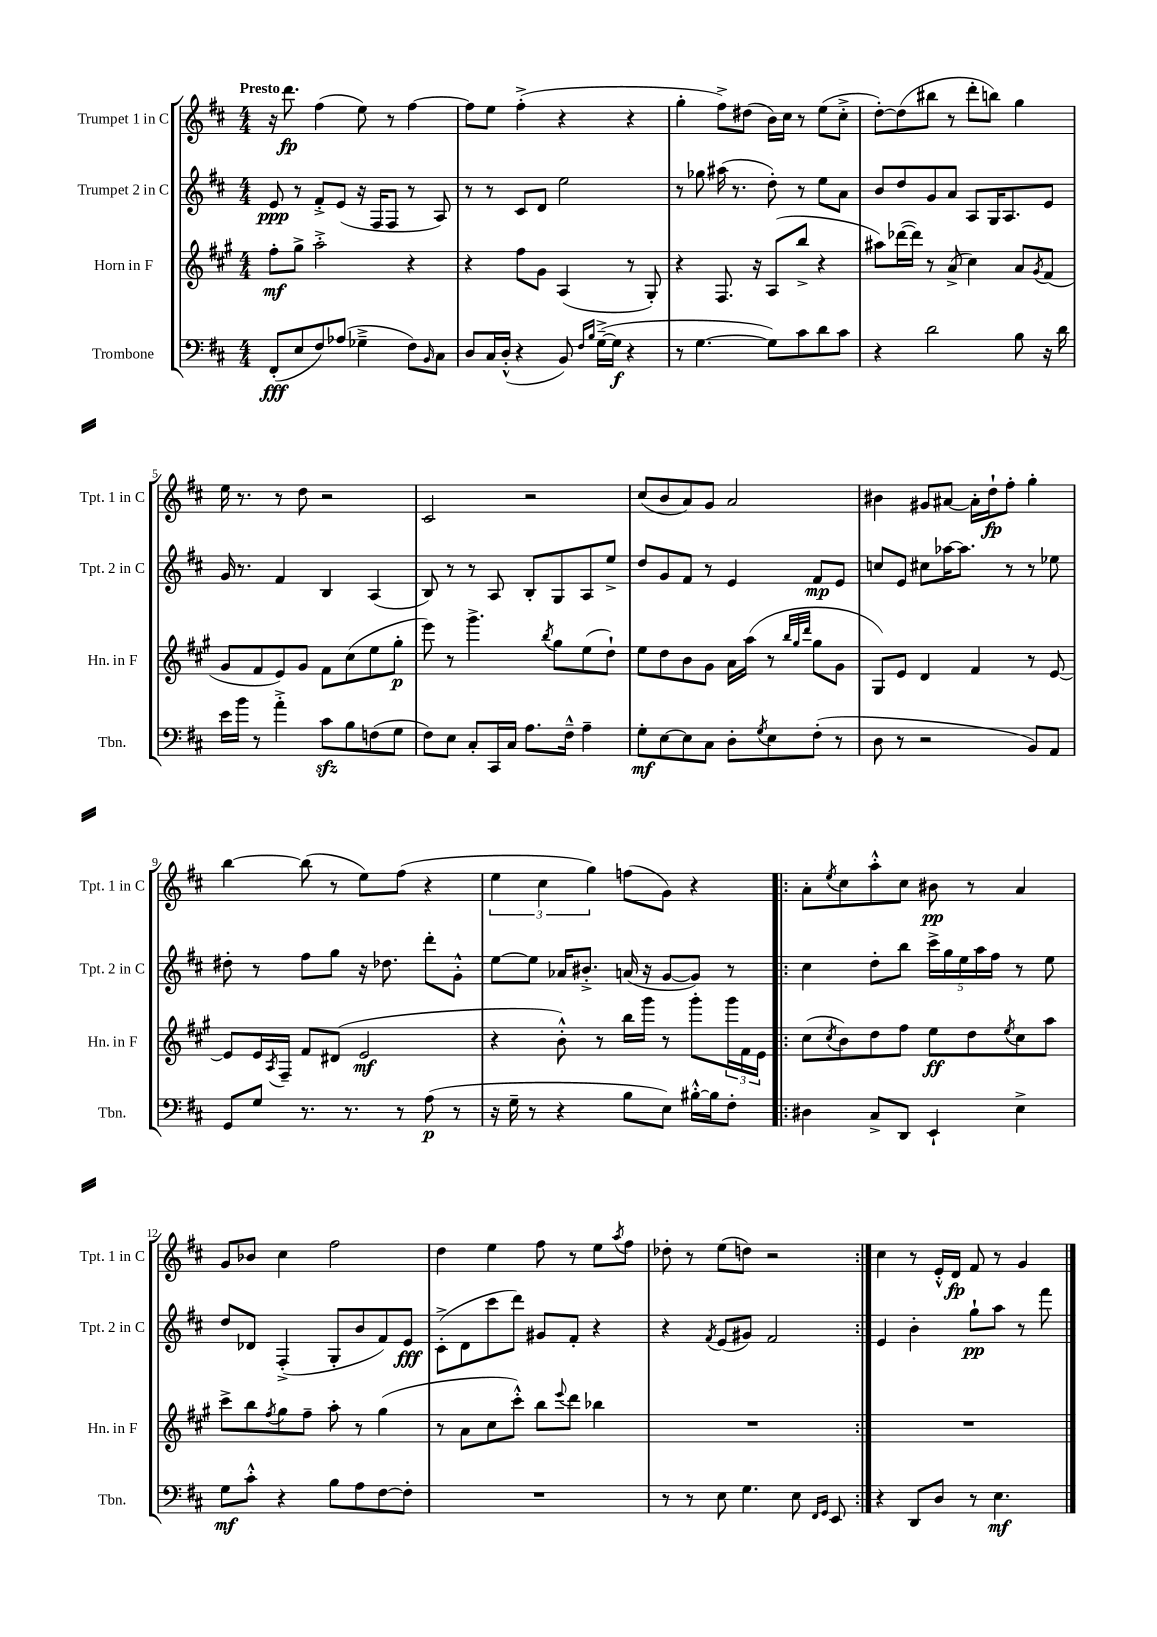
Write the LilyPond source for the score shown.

<<
\new StaffGroup <<
\new Staff = "s0" \with { instrumentName = "Trumpet 1 in C" shortInstrumentName = "Tpt. 1 in C" } {
    \clef treble \key d \major \numericTimeSignature \time 4/4 \tempo "Presto"
    r16 d'''8.\fp fis''4( e''8) r8 fis''4~ |
    fis''8 e''8 fis''4-.->( r4 r4 |
    g''4-. fis''8->) dis''8( b'16) cis''16 r8 e''8( cis''8-.-> |
    d''8~-.) d''8( bis''8 r8 d'''8-. b''8) g''4 |
    e''16 r8. r8 d''8 r2 |
    cis'2 r2 |
    cis''8( b'8 a'8) g'8 a'2 |
    bis'4 gis'8 ais'8~ ais'16-. d''16-!\fp fis''8-. g''4-. |
    b''4~ b''8( r8 e''8) fis''8( r4 |
    \tuplet 3/2 { e''4 cis''4 g''4) } f''8( g'8) r4 |
    \repeat volta 2 { a'8-. \acciaccatura { e''8 } cis''8 a''8-.-^ cis''8 bis'8\pp r8 a'4 |
    g'8 bes'8 cis''4 fis''2 |
    d''4 e''4 fis''8 r8 e''8 \acciaccatura { a''8 } fis''8 |
    des''8-. r8 e''8( d''8) r2 | }
    cis''4 r8 e'16-.-^ d'16\fp fis'8 r8 g'4 \bar "|." |
}
\new Staff = "s1" \with { instrumentName = "Trumpet 2 in C" shortInstrumentName = "Tpt. 2 in C" } {
    \clef treble \key d \major \numericTimeSignature \time 4/4
    e'8\ppp r8 fis'8-.-> e'8( r16 fis16 fis8 r8 a8) |
    r8 r8 cis'8 d'8 e''2 |
    r8 ges''8 ais''16( r8. d''8-.) r8 e''8 a'8 |
    b'8 d''8 g'8 a'8 a8 g16 a8. e'8 |
    g'16 r8. fis'4 b4 a4( |
    b8) r8 r8 a8 b8-. g8 a8 e''8-> |
    d''8 g'8 fis'8 r8 e'4 fis'8\mp e'8 |
    c''8 e'8 cis''8 aes''16~ aes''8. r8 r8 ees''8 |
    dis''8-. r8 fis''8 g''8 r16 des''8. d'''8-. g'8-.-^ |
    e''8~ e''8 aes'16 bis'8.-.-> a'16( r16 g'8~ g'8) r8 |
    \repeat volta 2 { cis''4 d''8-. b''8 \tuplet 5/4 { cis'''16-> g''16 e''16 a''16 fis''16 } r8 e''8 |
    d''8 des'8 fis4-.->( g8-. b'8 fis'8) e'8\fff |
    cis'8-.->( d'8 cis'''8 d'''8) gis'8 fis'8-. r4 |
    r4 \acciaccatura { fis'8 } e'8( gis'8) fis'2 | }
    e'4 b'4-. g''8-!\pp a''8 r8 fis'''8 \bar "|." |
}
\new Staff = "s2" \with { instrumentName = "Horn in F" shortInstrumentName = "Hn. in F" } {
    \clef treble \key a \major \numericTimeSignature \time 4/4
    fis''8-.\mf gis''8-> a''2-.-> r4 |
    r4 fis''8 gis'8 a4( r8 gis8-.) |
    r4 fis8. r16 a8( b''8-> r4 |
    ais''8) des'''16~( des'''16) r8 a'8->( cis''4) a'8 \acciaccatura { gis'8 } fis'8( |
    gis'8 fis'8 e'8) gis'8 fis'8 cis''8( e''8 gis''8-.\p |
    e'''8) r8 gis'''4.-> \acciaccatura { b''8 } gis''8 e''8( d''8-!) |
    e''8 d''8 b'8 gis'8 a'16 a''16( r8 \grace { b''32 gis''32 d'''32 } gis''8 gis'8 |
    gis8) e'8 d'4 fis'4 r8 e'8~ |
    e'8 e'16 \acciaccatura { a8 } fis16-- fis'8 dis'8( e'2\mf |
    r4 b'8-.-^) r8 b''16 gis'''16 r8 gis'''8-. \tuplet 3/2 { gis'''16 fis'16 e'16 } |
    \repeat volta 2 { cis''8( \acciaccatura { cis''8 } b'8) d''8 fis''8 e''8\ff d''8 \acciaccatura { e''8 } cis''8 a''8 |
    cis'''8-> b''8 \acciaccatura { fis''8 } gis''8 fis''8-- a''8-. r8 gis''4( |
    r8 a'8 cis''8 cis'''8-.-^) b''8 \appoggiatura { e'''8 } d'''8 bes''4 |
    R1 | }
    R1 \bar "|." |
}
\new Staff = "s3" \with { instrumentName = "Trombone" shortInstrumentName = "Tbn." } {
    \clef bass \key d \major \numericTimeSignature \time 4/4
    fis,8-.\fff( e8 fis8) aes8( ges4---> fis8) \grace { b,16 } cis8 |
    d8 cis16 d16-.-^( r4 b,8) \grace { fis16 b16 } g16~--->( g16\f r4 |
    r8 g4.~ g8) cis'8 d'8 cis'8 |
    r4 d'2 b8 r16 d'16 |
    e'16 b'16 r8 a'4-.-> cis'8\sfz b8 f8( g8 |
    fis8) e8 cis8-. cis,16 cis16 a8. fis16---^ a4-- |
    g8-.\mf e8~ e8 cis8 d8-. \acciaccatura { g8 } e8 fis8-.( r8 |
    d8 r8 r2 b,8) a,8 |
    g,8 g8 r8. r8. r8 a8\p( r8 |
    r16 g16-- r8 r4 b8 e8) bis16~-.-^ bis16 fis8-. |
    \repeat volta 2 { dis4 cis8-> d,8 e,4-! e4-> |
    g8\mf cis'8-.-^ r4 b8 a8 fis8~ fis8-. |
    R1 |
    r8 r8 e8 g4. e8 \grace { fis,16 g,16 } e,8 | }
    r4 d,8 d8 r8 e4.\mf \bar "|." |
}
>>
>>
